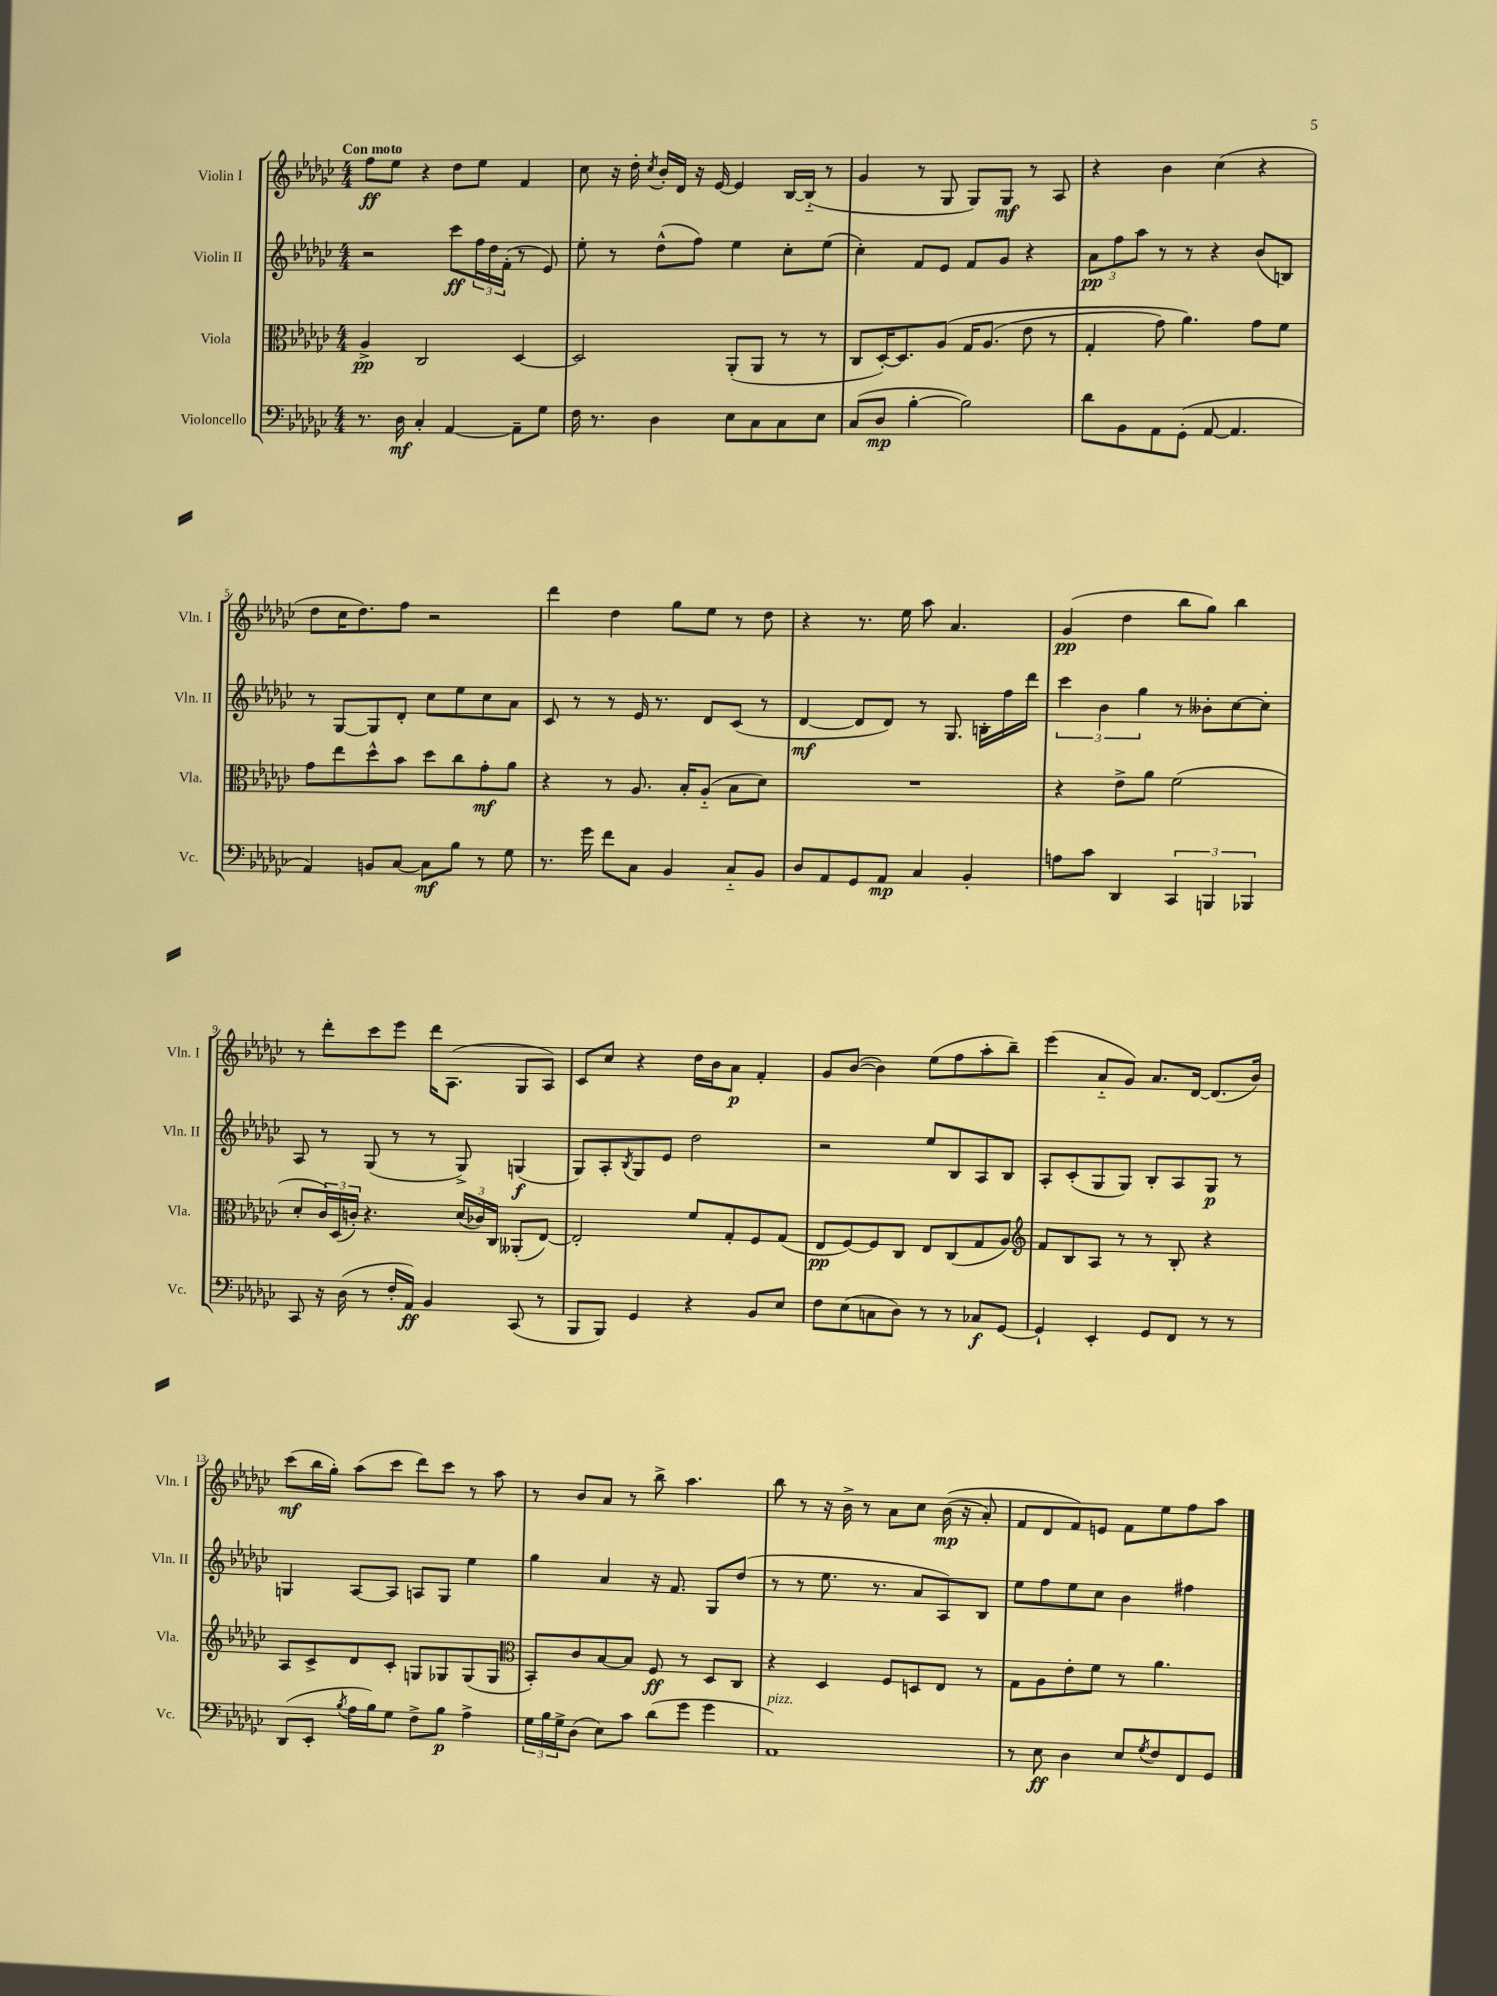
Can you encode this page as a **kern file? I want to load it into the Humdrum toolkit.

**kern	**dynam	**kern	**dynam	**kern	**dynam	**kern	**dynam
*part4	*part4	*part3	*part3	*part2	*part2	*part1	*part1
*staff4	*staff4	*staff3	*staff3	*staff2	*staff2	*staff1	*staff1
*I"Violoncello	*	*I"Viola	*	*I"Violin II	*	*I"Violin I	*
*I'Vc.	*	*I'Vla.	*	*I'Vln. II	*	*I'Vln. I	*
*clefF4	*	*clefC3	*	*clefG2	*	*clefG2	*
*k[b-e-a-d-g-c-]	*	*k[b-e-a-d-g-c-]	*	*k[b-e-a-d-g-c-]	*	*k[b-e-a-d-g-c-]	*
*M4/4	*	*M4/4	*	*M4/4	*	*M4/4	*
=1	=1	=1	=1	=1	=1	=1	=1
!	!	!	!	!	!	!LO:TX:a:B:t=Con moto	!
8.r	.	4A-^/	pp	2r	.	8ff\L	ff
.	.	.	.	.	.	8ee-\J	.
16D-\	mf	.	.	.	.	.	.
4C-'/	.	2C-/	.	.	.	4r	.
[4AA-/	.	.	.	8ccc-\L	ff	8dd-\L	.
.	.	.	.	24ff\L	.	8ee-\J	.
.	.	.	.	24dd-\	.	.	.
.	.	.	.	(24f'\JJ	.	.	.
8AA-~\L]	.	[4D-/	.	8r	.	4f/	.
8G-\J	.	.	.	8e-/)	.	.	.
=2	=2	=2	=2	=2	=2	=2	=2
16F\	.	2D-/]	.	8ee-'\	.	8cc-\	.
8.r	.	.	.	.	.	.	.
.	.	.	.	8r	.	16r	.
.	.	.	.	.	.	16dd-'\	.
.	.	.	.	.	.	8qcc-/	.
4D-\	.	.	.	(8dd-^^\L	.	16b-'/LL	.
.	.	.	.	.	.	16d-/JJ	.
.	.	.	.	8ff\J)	.	16r	.
.	.	.	.	.	.	[16e-/	.
8E-\L	.	(8AA-'/L	.	4ee-\	.	4e-/]	.
8C-\	.	8AA-/J	.	.	.	.	.
8C-\	.	8r	.	8cc-'\L	.	[16B-/LL	.
.	.	.	.	.	.	(16B-/JJ]	.
8E-\J	.	8r	.	(8ee-\J	.	8r	.
=3	=3	=3	=3	=3	=3	=3	=3
(8C-/L	.	8C-/L	.	4cc-'\)	.	4g-/	.
8D-/J	mp	[16D-'/K)	.	.	.	.	.
.	.	8.D-/]	.	.	.	.	.
[4B-'\	.	.	.	8f/L	.	8r	.
.	.	(8A-/J	.	8e-/J	.	8G-/	.
2B-\])	.	16G-/KL	.	8f/L	.	8G-/L)	.
.	.	(8.A-/J	.	.	.	.	.
.	.	.	.	8g-/J	.	8G-/J	mf
.	.	8e-\	.	4r	.	8r	.
.	.	8r	.	.	.	8A-/	.
=4	=4	=4	=4	=4	=4	=4	=4
8d-\L	.	4G-'/	.	12a-\L	pp	4r	.
.	.	.	.	12ff\	.	.	.
8BB-\	.	.	.	.	.	.	.
.	.	.	.	12aa-\J	.	.	.
8AA-\	.	8g-\)	.	8r	.	4b-\	.
(8GG-'\J	.	4.a-\)	.	8r	.	.	.
[8AA-/	.	.	.	4r	.	(4cc-\	.
4.AA-/]	.	.	.	.	.	.	.
.	.	8g-\L	.	(8b-/L	.	4r	.
.	.	8f\J	.	8Bn/J)	.	.	.
!!LO:LB:g=z
=5	=5	=5	=5	=5	=5	=5	=5
4AA-/)	.	8g-\L	.	8r	.	8dd-\L	.
.	.	8ee-\	.	[8G-/L	.	16cc-\K	.
.	.	.	.	.	.	8.dd-\)	.
8BBn/L	.	8dd-^^\	.	8G-/]	.	.	.
[8C-/J	.	8b-\J	.	8d-'/J	.	8ff\J	.
8C-\L]	mf	8dd-\L	.	8cc-\L	.	2r	.
8B-\J	.	8cc-\	.	8ee-\	.	.	.
8r	.	8g-'\	mf	8cc-\	.	.	.
8G-\	.	8a-\J	.	8a-\J	.	.	.
=6	=6	=6	=6	=6	=6	=6	=6
8.r	.	4r	.	8c-/	.	4ddd-\	.
.	.	.	.	8r	.	.	.
16g-\	.	.	.	.	.	.	.
8f\L	.	8r	.	8r	.	4dd-\	.
8C-\J	.	8.A-/	.	16e-/	.	.	.
.	.	.	.	8.r	.	.	.
4BB-/	.	.	.	.	.	8gg-\L	.
.	.	16B-'/KL	.	.	.	.	.
.	.	(8A-/J	.	8d-/L	.	8ee-\J	.
8C-/L	.	8B-\L	.	(8c-/J	.	8r	.
8BB-/J	.	8d-\J)	.	8r	.	8dd-\	.
=7	=7	=7	=7	=7	=7	=7	=7
8D-/L	.	1r	.	[4d-/	mf	4r	.
8AA-/	.	.	.	.	.	.	.
8GG-/	.	.	.	8d-/L]	.	8.r	.
8AA-/J	mp	.	.	8d-/J)	.	.	.
.	.	.	.	.	.	16ee-\	.
4C-/	.	.	.	8r	.	8aa-\	.
.	.	.	.	8.G-/	.	4.a-/	.
4BB-'/	.	.	.	.	.	.	.
.	.	.	.	16Bn'\LL	.	.	.
.	.	.	.	16ff\	.	.	.
.	.	.	.	16ddd-\JJ	.	.	.
=8	=8	=8	=8	=8	=8	=8	=8
8An\L	.	4r	.	6ccc-\	.	(4g-/	pp
8c-\J	.	.	.	.	.	.	.
.	.	.	.	6b-\	.	.	.
4DD-/	.	8e-^\L	.	.	.	4dd-\	.
.	.	.	.	6gg-\	.	.	.
.	.	8a-\J	.	.	.	.	.
6CC-/	.	(2f\	.	8r	.	8bb-\L	.
.	.	.	.	8b--X'\L	.	8gg-\J)	.
6BBBn/	.	.	.	.	.	.	.
.	.	.	.	[8cc-\	.	4bb-\	.
6BBB-X/	.	.	.	.	.	.	.
.	.	.	.	8cc-'\J]	.	.	.
!!LO:LB:g=z
=9	=9	=9	=9	=9	=9	=9	=9
8CC-/	.	8d-'/L	.	8A-/	.	8r	.
16r	.	24c-/L)	.	8r	.	8ddd-'\L	.
.	.	(24D-/	.	.	.	.	.
(16D-\	.	.	.	.	.	.	.
.	.	24cn'/JJ)	.	.	.	.	.
8r	.	4.r	.	(8G-/	.	8ccc-\	.
16F'/LL	.	.	.	8r	.	8eee-\J	.
16AA-/JJ)	ff	.	.	.	.	.	.
4BB-/	.	.	.	8r	.	16ddd-\KL	.
.	.	.	.	.	.	(8.A-\J	.
.	.	(24d-/LL	.	8G-^/)	.	.	.
.	.	24c-X/)	.	.	.	.	.
.	.	24C-/JJ	.	.	.	.	.
(8CC-/	.	(8AA--X'/L	.	(4Gn/	f	8G-/L	.
8r	.	[8E-/J)	.	.	.	8A-/J)	.
=10	=10	=10	=10	=10	=10	=10	=10
8BBB-/L	.	2E-'/]	.	8G-/L)	.	8c-/L	.
8BBB-/J)	.	.	.	8A-'/	.	8cc-/J	.
.	.	.	.	8qB-/	.	.	.
4GG-/	.	.	.	8G-/	.	4r	.
.	.	.	.	8e-/J	.	.	.
4r	.	8f/L	.	2dd-\	.	16dd-\LL	.
.	.	.	.	.	.	16b-\J	.
.	.	8G-'/	.	.	.	8a-\J	p
8BB-/L	.	8F/	.	.	.	4f'/	.
8E-/J	.	(8G-/J	.	.	.	.	.
=11	=11	=11	=11	=11	=11	=11	=11
8F\L	.	8E-/L	pp	2r	.	8g-/L	.
(8E-\	.	[8F/)	.	.	.	([8b-/J	.
8Cn\	.	8F/]	.	.	.	4b-\])	.
8D-\J)	.	8C-/J	.	.	.	.	.
8r	.	8E-/L	.	8ee-/L	.	(8ee-\L	.
8r	.	(8C-/	.	8B-/	.	8ff\	.
8C-X/L	f	8G-/	.	8A-/	.	8aa-'\	.
[8GG-/J	.	8A-/J)	.	8B-/J	.	8bb-~\J)	.
=12	=12	=12	=12	=12	=12	=12	=12
*	*	*clefG2	*	*	*	*	*
4GG-`/]	.	8f/L	.	8A-'/L	.	(4eee-\	.
.	.	8B-/	.	(8c-'/	.	.	.
4EE-'/	.	8A-/J	.	8G-/	.	8a-/L	.
.	.	8r	.	8G-/J)	.	8g-/J)	.
8GG-/L	.	8r	.	8B-'/L	.	8.a-/L	.
8FF/J	.	8B-'/	.	8A-/	.	.	.
.	.	.	.	.	.	[16d-/Jk	.
8r	.	4r	.	8G-/J	p	(8.d-/L]	.
8r	.	.	.	8r	.	.	.
.	.	.	.	.	.	16b-/Jk)	.
!!LO:LB:g=z
=13	=13	=13	=13	=13	=13	=13	=13
(8DD-/L	.	8A-/L	.	4Gn/	.	(8ccc-\L	mf
8EE-'/J	.	8c-^/	.	.	.	16bb-\L	.
.	.	.	.	.	.	16gg-'\JJ)	.
8qB-/	.	.	.	.	.	.	.
16A-\LL	.	8d-/	.	[8A-/L	.	(8aa-\L	.
16B-\J)	.	.	.	.	.	.	.
8G-\J	.	8c-'/J	.	8A-/J]	.	8ccc-\J	.
8F^\L	.	8Gn/L	.	8An/L	.	8ddd-\L)	.
8B-\J	p	8G-X/	.	8G/J	.	8ccc-\J	.
4A-^\	.	(8G-/	.	4ee-\	.	8r	.
.	.	8G-/J	.	.	.	8aa-\	.
=14	=14	=14	=14	=14	=14	=14	=14
*	*	*clefC3	*	*	*	*	*
24G-\LL	.	8BB-'/L)	.	4gg-\	.	8r	.
24B-\	.	.	.	.	.	.	.
24G-^\J	.	.	.	.	.	.	.
(8D-\J	.	8c-/	.	.	.	8b-/L	.
8E-\L)	.	[8B-/	.	4a-/	.	8a-/J	.
8c-\J	.	8B-/J]	.	.	.	8r	.
(8d-\L	.	8F/	ff	16r	.	8bb-^\	.
.	.	.	.	8.f/	.	.	.
8g-\J	.	8r	.	.	.	4.aa-\	.
4g-\	.	8D-/L	.	8G-/L	.	.	.
.	.	8C-/J	.	(8dd-/J	.	.	.
=15	=15	=15	=15	=15	=15	=15	=15
!LO:TX:a:i:t=pizz.	!	!	!	!	!	!	!
1AA-)	.	4r	.	8r	.	8bb-\	.
.	.	.	.	8r	.	8r	.
.	.	4D-/	.	8.ee-\	.	16r	.
.	.	.	.	.	.	16b-^\	.
.	.	.	.	.	.	8r	.
.	.	.	.	8.r	.	.	.
.	.	8F/L	.	.	.	8a-\L	.
.	.	8Dn/	.	8a-/L	.	8cc-\J	.
.	.	8E-/J	.	8A-/)	.	((16b-\	mp
.	.	.	.	.	.	16r	.
.	.	8r	.	8B-/J	.	8a-'/)	.
=16	=16	=16	=16	=16	=16	=16	=16
8r	.	8G-\L	.	8ee-\L	.	8f/L	.
8E-\	ff	8A-\	.	8ff\	.	8d-/	.
4D-\	.	8e-'\	.	8ee-\	.	8f/)	.
.	.	8f\J	.	8cc-\J	.	8en/J	.
8E-/L	.	8r	.	4b-\	.	8f\L	.
8qG-/	.	.	.	.	.	.	.
8F/	.	4.a-\	.	.	.	8ee-\	.
8FF/	.	.	.	4ff#X\	.	8ff\	.
8GG-/J	.	.	.	.	.	8aa-\J	.
==	==	==	==	==	==	==	==
*-	*-	*-	*-	*-	*-	*-	*-
